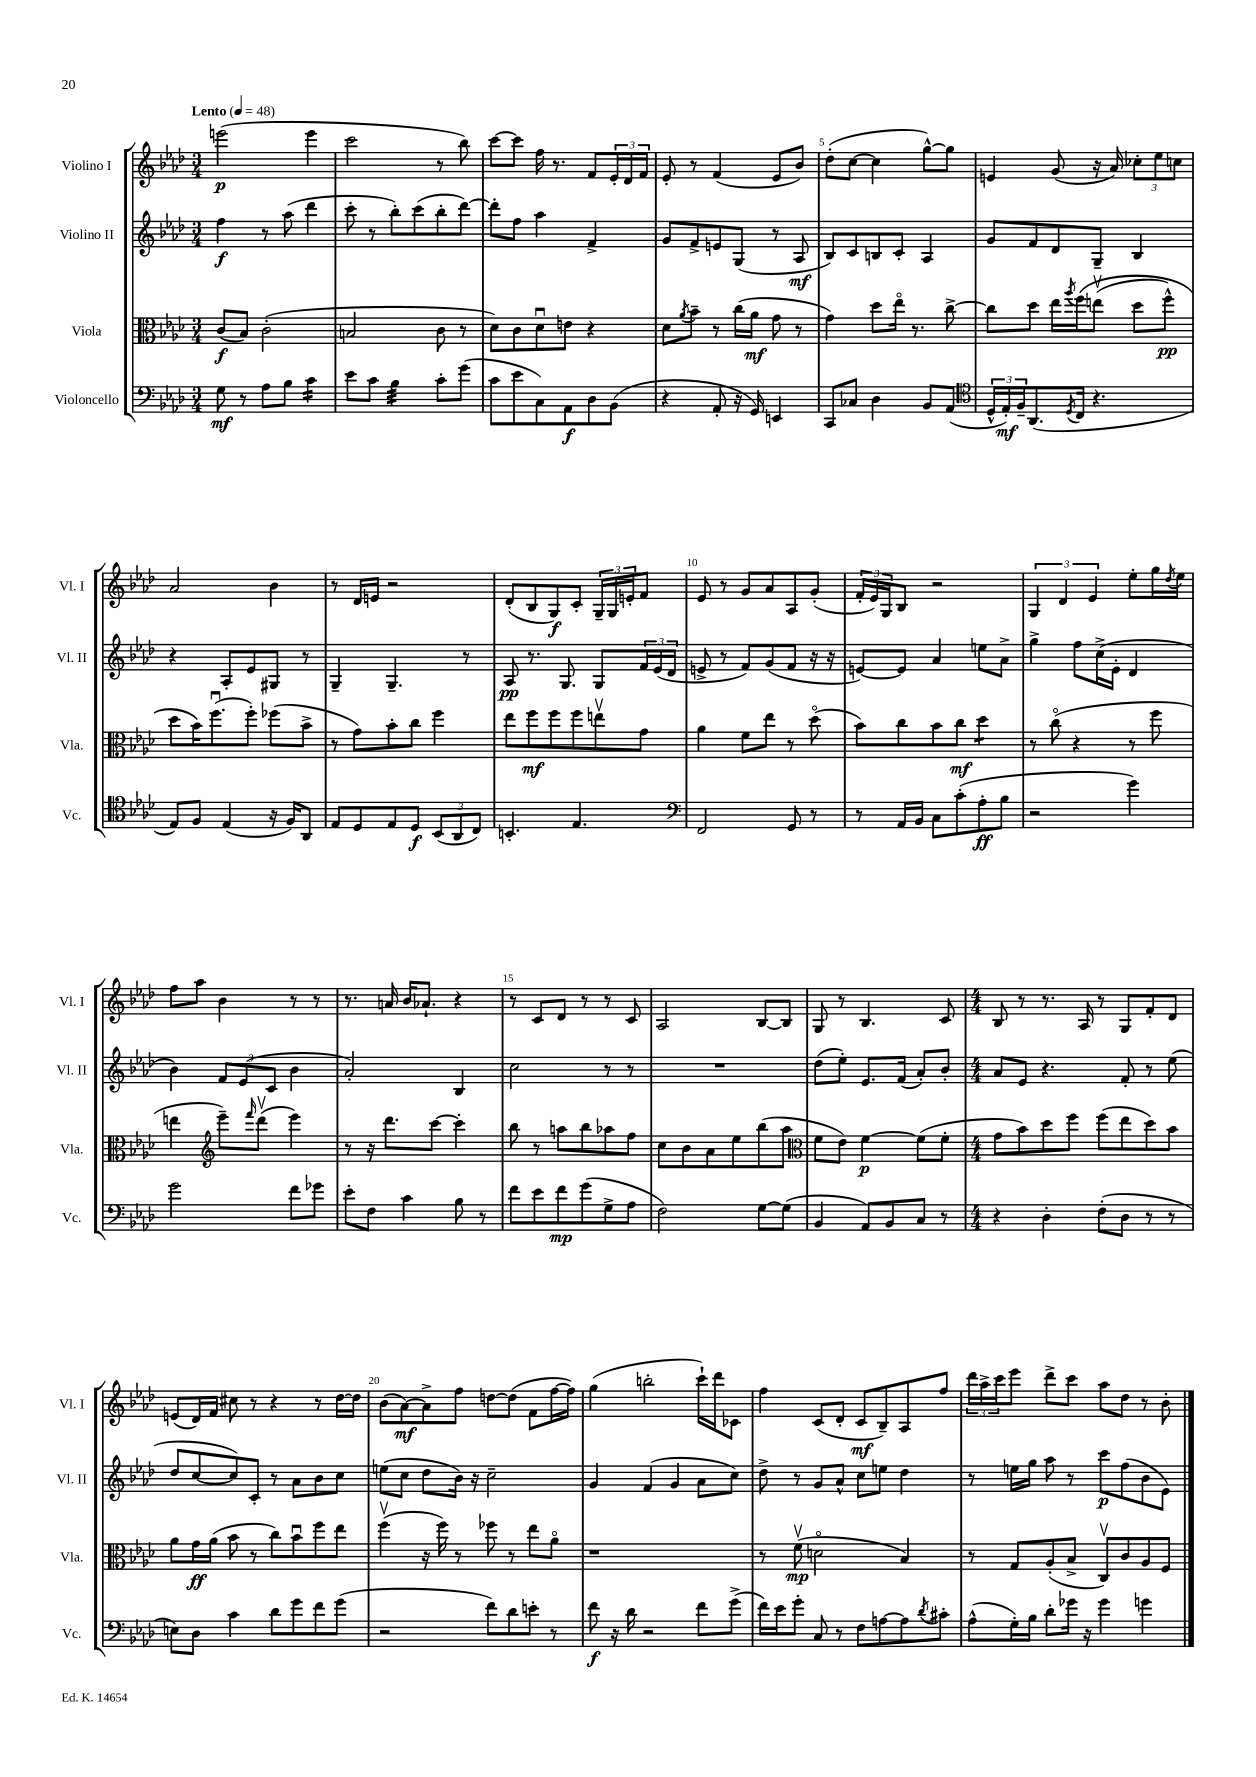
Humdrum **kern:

**kern	**dynam	**kern	**dynam	**kern	**dynam	**kern	**dynam
*part4	*part4	*part3	*part3	*part2	*part2	*part1	*part1
*staff4	*staff4	*staff3	*staff3	*staff2	*staff2	*staff1	*staff1
*I"Violoncello	*	*I"Viola	*	*I"Violino II	*	*I"Violino I	*
*I'Vc.	*	*I'Vla.	*	*I'Vl. II	*	*I'Vl. I	*
*clefF4	*	*clefC3	*	*clefG2	*	*clefG2	*
*k[b-e-a-d-]	*	*k[b-e-a-d-]	*	*k[b-e-a-d-]	*	*k[b-e-a-d-]	*
*M3/4	*	*M3/4	*	*M3/4	*	*M3/4	*
*MM48	*	*MM48	*	*MM48	*	*MM48	*
=1	=1	=1	=1	=1	=1	=1	=1
!	!	!	!	!	!	!LO:TX:a:B:t=Lento	!
8G\	mf	(8c/L	f	4ff\	f	(2eeen\	p
8r	.	8B-/J)	.	.	.	.	.
8A-\L	.	(2c'\	.	8r	.	.	.
8B-\J	.	.	.	(8aa-\	.	.	.
*tremolo	*	*	*	*	*	*	*
16c\LL	.	.	.	4ddd-\	.	4eee\	.
16c\	.	.	.	.	.	.	.
16c\	.	.	.	.	.	.	.
16c\JJ	.	.	.	.	.	.	.
*Xtremolo	*	*	*	*	*	*	*
=2	=2	=2	=2	=2	=2	=2	=2
8e-\L	.	2Bn/	.	8ccc'\	.	2ccc\	.
8c\J	.	.	.	8r	.	.	.
*tremolo	*	*	*	*	*	*	*
32B-\LLL	.	.	.	8bb-'\L)	.	.	.
32B-\	.	.	.	.	.	.	.
32B-\	.	.	.	.	.	.	.
32B-\	.	.	.	.	.	.	.
32B-\	.	.	.	(8ccc\	.	.	.
32B-\	.	.	.	.	.	.	.
32B-\	.	.	.	.	.	.	.
32B-\JJJ	.	.	.	.	.	.	.
*Xtremolo	*	*	*	*	*	*	*
8c'\L	.	8c\	.	8bb-'\	.	8r	.
(8g\J	.	8r	.	[8ddd-\J)	.	8bb-\)	.
=3	=3	=3	=3	=3	=3	=3	=3
8c\L	.	8d-\L)	.	8ddd-'\L]	.	[8ccc\L	.
8e-\	.	8c\	.	8ff\J	.	8ccc\J]	.
8C\)	.	8d-u\	.	4aa-\	.	16ff\	.
.	.	.	.	.	.	8.r	.
8AA-\	f	8en\J	.	.	.	.	.
8D-\	.	4r	.	4f^/	.	8f/L	.
(8BB-\J	.	.	.	.	.	24e-'/L	.
.	.	.	.	.	.	24d-/	.
.	.	.	.	.	.	24f/JJ	.
=4	=4	=4	=4	=4	=4	=4	=4
4r	.	8d-\L	.	8g/L	.	8e-'/	.
.	.	8qa-/	.	.	.	.	.
.	.	8b-~\J	.	8f^/	.	8r	.
8AA-'/	.	8r	.	8en/	.	(4f/	.
16r	.	(16cc\LL	.	(8G/J	.	.	.
16GG/)	.	16a-\JJ	mf	.	.	.	.
4EEn/	.	8g\	.	8r	.	8e-/L	.
.	.	8r	.	8A-/	mf	8b-/J)	.
=5	=5	=5	=5	=5	=5	=5	=5
8CC/L	.	4g\)	.	8B-/L)	.	(8dd-'\L	.
8C-X/J	.	.	.	8c/	.	[8cc\J	.
4D-\	.	8dd-\L	.	8Bn/	.	4cc\]	.
.	.	16ee-\Jk	.	8c'/J	.	.	.
.	.	8.r	.	.	.	.	.
8BB-/L	.	.	.	4A-/	.	[8gg^^\L)	.
(8AA-/J	.	[8cc^\	.	.	.	8gg\J]	.
=6	=6	=6	=6	=6	=6	=6	=6
*clefC4	*	*	*	*	*	*	*
24D-^^/LL	.	8cc\L]	.	8g/L	.	4en/	.
24E-'/)	mf	.	.	.	.	.	.
24F~/J	.	.	.	.	.	.	.
(8.AA-/	.	8dd-\J	.	8f/	.	.	.
.	.	16ee-\LL	.	8d-/	.	(8g/	.
8qD-/	.	8qaa-/	.	.	.	.	.
16C/Jk	.	(16ff\J	.	.	.	.	.
4.r	.	(8eenv\J	.	8G~/J	.	16r	.
.	.	.	.	.	.	16a-/)	.
.	.	8dd-\L	.	4B-/	.	12cc-X'\L	.
.	.	.	.	.	.	12ee-\	.
.	.	8ff^^\J)	pp	.	.	.	.
.	.	.	.	.	.	12ccn\J	.
!!LO:LB:g=z
=7	=7	=7	=7	=7	=7	=7	=7
8E-/L)	.	8dd-\L	.	4r	.	2a-/	.
8F/J	.	16b-\K)	.	.	.	.	.
.	.	(8.ffu\	.	.	.	.	.
(4E-/	.	.	.	8A-'/L	.	.	.
.	.	8ff'\J)	.	8e-/	.	.	.
16r	.	(8ff-X\L	.	8G#X/J	.	4b-\	.
16F/KL)	.	.	.	.	.	.	.
8AA-/J	.	8b-^\J	.	8r	.	.	.
=8	=8	=8	=8	=8	=8	=8	=8
8E-/L	.	8r	.	4G~/	.	8r	.
8D-/	.	8g\L)	.	.	.	16d-/LL	.
.	.	.	.	.	.	16en/JJ	.
8E-/	.	8b-'\	.	4.G~/	.	2r	.
8D-/J	f	8cc\J	.	.	.	.	.
(12BB-/L	.	4ff\	.	.	.	.	.
12AA-/	.	.	.	.	.	.	.
.	.	.	.	8r	.	.	.
12C/J)	.	.	.	.	.	.	.
=9	=9	=9	=9	=9	=9	=9	=9
4.BBn'/	.	8ee-\L	.	8A-/	pp	(8d-'/L	.
.	.	8ff\	mf	8.r	.	8B-/	.
.	.	8ff\	.	.	.	8G/)	f
.	.	.	.	8.G/	.	.	.
4.E-/	.	8ff\	.	.	.	8c'/J	.
.	.	8eenv\	.	8G/L	.	24G~/LL	.
.	.	.	.	.	.	24G/	.
.	.	.	.	.	.	24en'/J	.
.	.	8g\J	.	24f/L	.	8f/J	.
.	.	.	.	(24e-/	.	.	.
.	.	.	.	24d-/JJ	.	.	.
=10	=10	=10	=10	=10	=10	=10	=10
*clefF4	*	*	*	*	*	*	*
2FF/	.	4a-\	.	8en^/	.	8e-/	.
.	.	.	.	8r	.	8r	.
.	.	8f\L	.	8f/L)	.	8g/L	.
.	.	8ee-\J	.	(8g/	.	8a-/	.
8GG/	.	8r	.	8f/J	.	8A-/	.
8r	.	(8dd-\	.	16r	.	(8g'/J	.
.	.	.	.	16r	.	.	.
=11	=11	=11	=11	=11	=11	=11	=11
8r	.	8b-\L)	.	[8en/L)	.	24f'/LL	.
.	.	.	.	.	.	24e-/)	.
.	.	.	.	.	.	24G/J	.
16AA-/LL	.	8cc\	.	8e/J]	.	8B-/J	.
16BB-/JJ	.	.	.	.	.	.	.
8C\L	.	8b-\	.	4a-/	.	2r	.
(8c'\	.	8cc\J	mf	.	.	.	.
*	*	*tremolo	*	*	*	*	*
8A-'\	ff	8dd-\L	.	8een\L	.	.	.
8B-\J	.	8dd-\J	.	8a-^\J	.	.	.
*	*	*Xtremolo	*	*	*	*	*
=12	=12	=12	=12	=12	=12	=12	=12
2r	.	8r	.	4gg^\	.	6G/	.
.	.	(8cc\	.	.	.	.	.
.	.	.	.	.	.	6d-/	.
.	.	4r	.	8ff\L	.	.	.
.	.	.	.	.	.	6e-/	.
.	.	.	.	(16cc^\L	.	.	.
.	.	.	.	16e-'\JJ	.	.	.
4g\)	.	8r	.	4d-/	.	8ee-'\L	.
.	.	8ff\	.	.	.	16gg\L	.
.	.	.	.	.	.	8qdd-/	.
.	.	.	.	.	.	16ee-\JJ	.
!!LO:LB:g=z
=13	=13	=13	=13	=13	=13	=13	=13
2g\	.	4een\	.	4b-\)	.	8ff\L	.
.	.	.	.	.	.	8aa-\J	.
*	*	*clefG2	*	*	*	*	*
.	.	8eee-~\L)	.	12f/L	.	4b-\	.
.	.	.	.	(12e-/	.	.	.
.	.	16qqfff/	.	.	.	.	.
.	.	(8ddd-v\J	.	.	.	.	.
.	.	.	.	12c/J	.	.	.
8f\L	.	4eee-\)	.	4b-\	.	8r	.
8g-X\J	.	.	.	.	.	8r	.
=14	=14	=14	=14	=14	=14	=14	=14
8e-'\L	.	8r	.	2a-'/)	.	8.r	.
8F\J	.	16r	.	.	.	.	.
.	.	8.ddd-\L	.	.	.	16an/	.
4c\	.	.	.	.	.	16b-/KL	.
.	.	.	.	.	.	8.a-X`/J	.
.	.	[8ccc\J	.	.	.	.	.
8B-\	.	4ccc'\]	.	4B-/	.	4r	.
8r	.	.	.	.	.	.	.
=15	=15	=15	=15	=15	=15	=15	=15
8f\L	.	8bb-\	.	2cc\	.	8r	.
8e-\	.	8r	.	.	.	8c/L	.
8f\	mp	8aan\L	.	.	.	8d-/J	.
(8g\	.	8bb-\	.	.	.	8r	.
8G^\	.	8aa-X\	.	8r	.	8r	.
8A-\J	.	8ff\J	.	8r	.	8c/	.
=16	=16	=16	=16	=16	=16	=16	=16
2F\)	.	8cc\L	.	2.r	.	2A-/	.
.	.	8b-\	.	.	.	.	.
.	.	8a-\	.	.	.	.	.
.	.	8ee-\	.	.	.	.	.
[8G\L	.	(8bb-\	.	.	.	[8B-/L	.
(8G\J]	.	8aa-\J	.	.	.	8B-/J]	.
=17	=17	=17	=17	=17	=17	=17	=17
*	*	*clefC3	*	*	*	*	*
4BB-/	.	8f\L	.	(8dd-\L	.	8G/	.
.	.	8e-\J)	.	8ee-'\J)	.	8r	.
8AA-/L)	.	[4f\	p	8.e-/L	.	4.B-/	.
8BB-/	.	.	.	.	.	.	.
.	.	.	.	(16f/Jk	.	.	.
8C/J	.	(8f\L]	.	8a-'/L)	.	.	.
8r	.	8f'\J	.	8b-'/J	.	8c/	.
=18	=18	=18	=18	=18	=18	=18	=18
*M4/4	*	*M4/4	*	*M4/4	*	*M4/4	*
4r	.	8g\L	.	8a-/L	.	8B-/	.
.	.	8b-\)	.	8e-/J	.	8r	.
4D-'\	.	8dd-\	.	4.r	.	8.r	.
.	.	8ff\J	.	.	.	.	.
.	.	.	.	.	.	16A-/	.
(8F'\L	.	(8ff\L	.	.	.	8r	.
8D-\J	.	8ee-\	.	8f'/	.	8G/L	.
8r	.	8dd-\)	.	8r	.	8f'/	.
8r	.	8b-\J	.	(8ee-\	.	8d-/J	.
!!LO:LB:g=z
=19	=19	=19	=19	=19	=19	=19	=19
8En\L)	.	8a-\L	.	8dd-/L	.	(8en/L	.
8D-\J	.	16g\L	ff	[8cc/	.	16d-/L)	.
.	.	(16a-\JJ	.	.	.	16f/JJ	.
4c\	.	8b-\	.	8cc/])	.	8cc#X\	.
.	.	8r	.	8c'/J	.	8r	.
8d-\L	.	8cc\L)	.	8r	.	4r	.
8g\	.	8b-u\	.	8a-\L	.	.	.
8f\	.	8ff\	.	8b-\	.	8r	.
(8g\J	.	8ee-\J	.	8cc\J	.	[16dd-\LL	.
.	.	.	.	.	.	16dd-\JJ]	.
=20	=20	=20	=20	=20	=20	=20	=20
2r	.	(4ffv\	.	(8een\L	.	(8b-\L	.
.	.	.	.	8cc\J	.	[8a-\)	mf
.	.	16r	.	8dd-\L	.	8a-^\]	.
.	.	16ff\)	.	.	.	.	.
.	.	8r	.	16b-\Jk)	.	8ff\J	.
.	.	.	.	16r	.	.	.
8f\L)	.	8ff-X\	.	2cc~\	.	[8ddn\L	.
8d-\	.	8r	.	.	.	(8dd\J]	.
8en'\J	.	8ee-\L	.	.	.	8f\L	.
8r	.	8a-\J	.	.	.	[16ff\L	.
.	.	.	.	.	.	16ff\JJ])	.
=21	=21	=21	=21	=21	=21	=21	=21
8f\	f	1r	.	4g/	.	(4gg\	.
16r	.	.	.	.	.	.	.
16d-\	.	.	.	.	.	.	.
2r	.	.	.	(4f/	.	2bbn'\	.
.	.	.	.	4g/	.	.	.
8f\L	.	.	.	8a-\L	.	16ccc`\LL)	.
.	.	.	.	.	.	16ddd-\J	.
(8g^\J	.	.	.	8cc\J)	.	8c-X\J	.
=22	=22	=22	=22	=22	=22	=22	=22
16f\LL)	.	8r	.	8dd-^\	.	4ff\	.
16e-\J	.	.	.	.	.	.	.
8g'\J	.	(8fv\	mp	8r	.	.	.
8C/	.	2dn\	.	8g/L	.	(8c/L	.
8r	.	.	.	8a-^^/J	.	8d-'/J	.
8F\L	.	.	.	8cc\L	.	8c/L	mf
[8An\	.	.	.	8een\J	.	8B-~/)	.
8A\]	.	4B-/)	.	4dd-\	.	8A-/	.
8qd-/	.	.	.	.	.	.	.
8c#X'\J	.	.	.	.	.	8ff/J	.
=23	=23	=23	=23	=23	=23	=23	=23
(8A-^^\L	.	8r	.	8r	.	24ddd-\LL	.
.	.	.	.	.	.	24aa-^\	.
.	.	.	.	.	.	24ccc\J	.
16G'\L)	.	8G/L	.	16een\LL	.	8eee-\J	.
16B-\JJ	.	.	.	16gg\JJ	.	.	.
8d-'\L	.	(8A-'/	.	8aa-\	.	8ddd-^\L	.
16g-X\Jk	.	8B-^/J	.	8r	.	8ccc\J	.
16r	.	.	.	.	.	.	.
4g-\	.	8Cv/L)	.	8ccc\L	p	8aa-\L	.
.	.	8c/	.	(8ff\	.	8dd-\J	.
4gn\	.	8A-/	.	8b-\	.	8r	.
.	.	8F/J	.	8e-\J)	.	8b-'\	.
==	==	==	==	==	==	==	==
*-	*-	*-	*-	*-	*-	*-	*-
